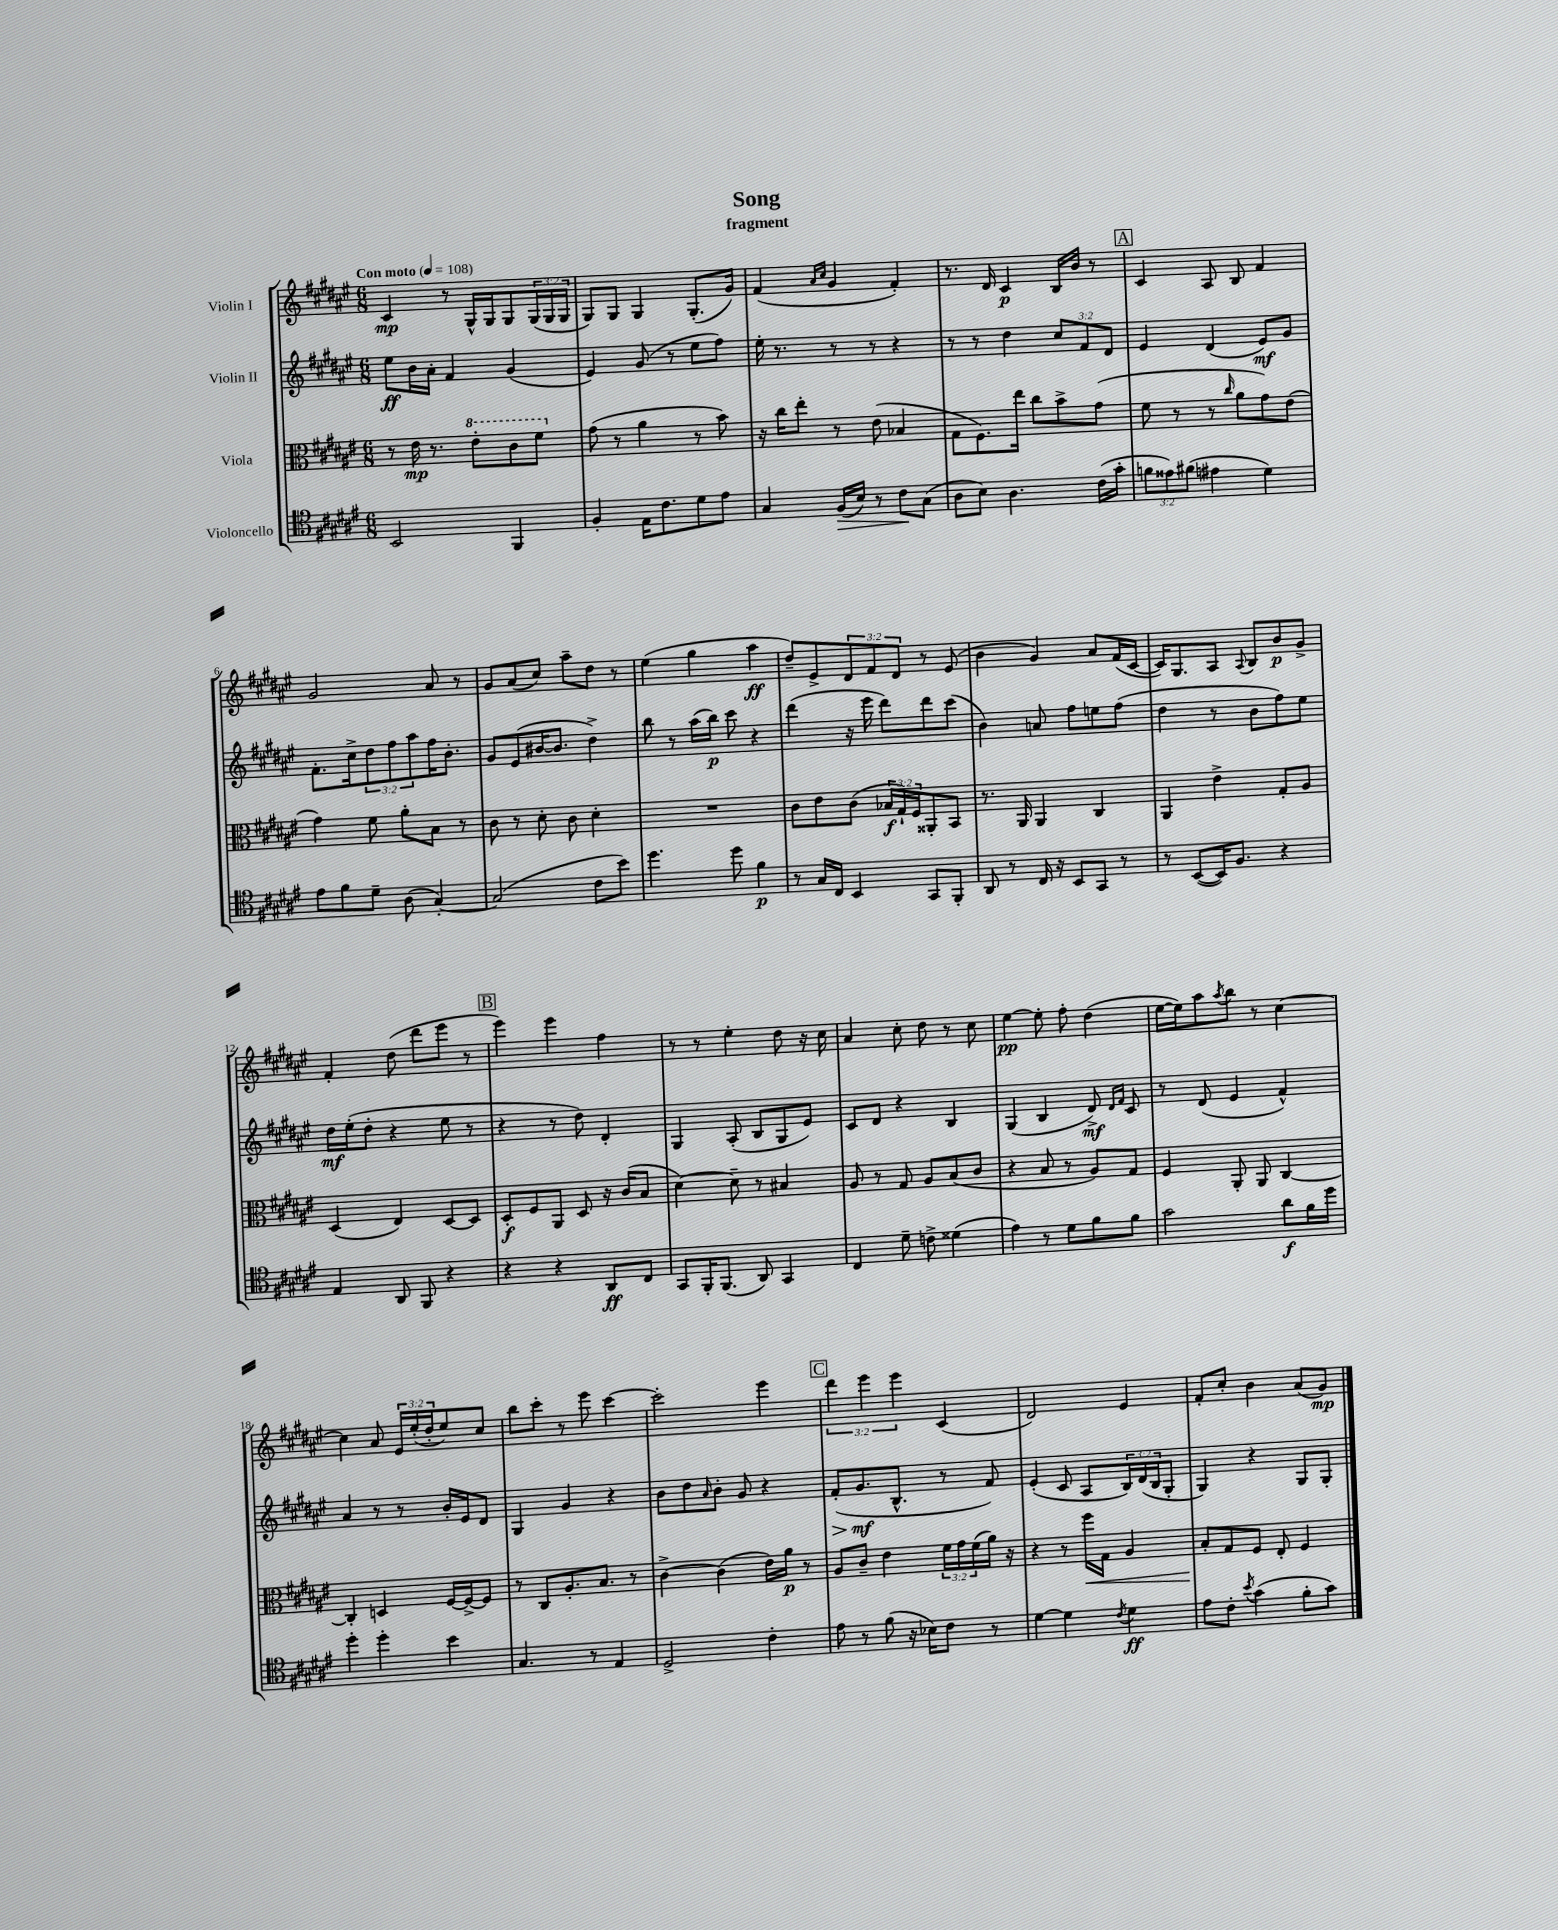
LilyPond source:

\header { title = "Song" subtitle = "fragment" }
<<
\new StaffGroup <<
\new Staff = "s0" \with { instrumentName = "Violin I" } {
    \clef treble \key fis \major \numericTimeSignature \time 6/8 \override Staff.TupletNumber.text = #tuplet-number::calc-fraction-text \tempo "Con moto" 4 = 108
    cis'4\mp r8 gis16-^ gis16 gis8 \tuplet 3/2 { gis16( gis16 gis16 } |
    gis8) gis8 gis4 gis8.-.( gis'16) |
    fis'4( \grace { ais'16 cis''16 } gis'4 fis'4-.) |
    r8. dis'16 cis'4\p b16 b'16 r8 |
    \mark \markup { \box "A" } cis'4 ais8 b8 fis'4 |
    gis'2 ais'8 r8 |
    gis'8 ais'8( cis''8) ais''8-- dis''8 r8 |
    eis''4( gis''4 ais''4\ff |
    dis''8--) eis'8-> \tuplet 3/2 { dis'8 fis'8 dis'8 } r8 eis'8( |
    b'4 gis'4) ais'8 fis'16( cis'16~ |
    cis'16) gis8. ais8 \appoggiatura { ais8 } b8 b'8\p gis'8-> |
    fis'4-. dis''8( dis'''8 eis'''8 r8 |
    \mark \markup { \box "B" } eis'''4) eis'''4 fis''4 |
    r8 r8 eis''4-. dis''8 r16 cis''16 |
    ais'4 cis''8-. dis''8 r8 cis''8 |
    eis''4~\pp eis''8-. fis''8-. dis''4( |
    eis''16~ eis''16) ais''8 \acciaccatura { ais''8 } b''8 r8 cis''4~ |
    cis''4 ais'8 \tuplet 3/2 { eis'16 eis''16-.( dis''16-. } eis''8) cis''8 |
    b''8 cis'''8-. r8 eis'''8 cis'''4~ |
    cis'''2-. eis'''4 |
    \mark \markup { \box "C" } \tuplet 3/2 { dis'''4 eis'''4 eis'''4 } cis'4( |
    dis'2) eis'4 |
    fis'8-. cis''8-. b'4 ais'8( gis'8\mp) \bar "|." |
}
\new Staff = "s1" \with { instrumentName = "Violin II" } {
    \clef treble \key fis \major \numericTimeSignature \time 6/8 \override Staff.TupletNumber.text = #tuplet-number::calc-fraction-text
    eis''8\ff b'16 ais'16-. fis'4 gis'4( |
    eis'4) gis'8( r8 eis''8 fis''8) |
    eis''16-. r8. r8 r8 r4 |
    r8 r8 dis''4 \tuplet 3/2 { cis''8 fis'8 dis'8 } |
    \mark \markup { \box "A" } eis'4 dis'4( eis'8\mf) gis'8 |
    fis'8.-. cis''16-> \tuplet 3/2 { dis''8 fis''8 ais''8 } fis''16 b'8.-. |
    gis'8 eis'8( bis'16~ bis'8. dis''4->) |
    b''8 r8 ais''16( b''16\p) cis'''8 r4 |
    dis'''4( r16 eis'''16 dis'''8) dis'''8 cis'''8( |
    b'4) a'8 fis''8 e''8 fis''8( |
    dis''4 r8 b'8 fis''8) eis''8 |
    dis''16\mf eis''16-.( dis''8-. r4 eis''8 r8 |
    \mark \markup { \box "B" } r4 r8 dis''8) dis'4-. |
    gis4 ais8-.( b8 gis8 eis'8) |
    cis'8 dis'8 r4 b4 |
    gis4( b4 dis'8->\mf) \grace { dis'16 fis'16 } cis'8 |
    r8 dis'8( eis'4 fis'4-^) |
    ais'4 r8 r8 b'16-. eis'16 dis'8 |
    gis4 gis'4 r4 |
    b'8 dis''8 \grace { ais'16 } b'8-. gis'8 r4 |
    \mark \markup { \box "C" } fis'8-.\>( gis'8.\mf\! b8.-^ r8 fis'8) |
    eis'4-.( cis'8 ais8 \tuplet 3/2 { b16) dis'16( b16 } gis8-. |
    gis4) r4 gis8 gis8-. \bar "|." |
}
\new Staff = "s2" \with { instrumentName = "Viola" } {
    \clef alto \key fis \major \numericTimeSignature \time 6/8 \override Staff.TupletNumber.text = #tuplet-number::calc-fraction-text
    r8 eis'16\mp r8. \ottava #1 eis''8-. cis''8 fis''8 \ottava #0 |
    gis'8( r8 ais'4 r8 b'8) |
    r16 cis''16 eis''8-. r8 eis'8( bes4 |
    gis8 fis8.) eis''16 cis''8 b'8-> gis'8( |
    \mark \markup { \box "A" } fis'8 r8 r8 \grace { cis''16 } ais'8 gis'8) eis'8( |
    gis'4) fis'8 ais'8-. b8 r8 |
    cis'8 r8 dis'8-. cis'8 dis'4-. |
    R2. |
    cis'8 eis'8 cis'8( \tuplet 3/2 { bes16\f gis16-!) fis16 } aisis,8-. b,8 |
    r8. ais,16 ais,4 cis4 |
    ais,4 eis'4-> gis8-. ais8 |
    dis4( eis4) dis8~ dis8 |
    \mark \markup { \box "B" } dis8-.\f fis8 ais,8 dis8 r16 cis'16( b8 |
    dis'4~) dis'8-- r8 bis4 |
    ais8 r8 gis8 ais8 b8( cis'8 |
    r4 b8 r8 ais8) gis8 |
    fis4 ais,8-. ais,8 cis4~ |
    cis4-. d4 fis16~ fis16~-> fis8 |
    r8 cis8 ais8.-. b8. r8 |
    cis'4~-> cis'4( eis'16) ais'16\p r8 |
    \mark \markup { \box "C" } ais8 cis'8-- eis'4 \tuplet 3/2 { fis'16 gis'16 fis'16( } ais'16) r16 |
    r4 r8 fis''16\< gis16 ais4 |
    b8-.\! gis8 fis8 eis8-. fis4 \bar "|." |
}
\new Staff = "s3" \with { instrumentName = "Violoncello" } {
    \clef tenor \key fis \major \numericTimeSignature \time 6/8 \override Staff.TupletNumber.text = #tuplet-number::calc-fraction-text
    b,2 fis,4 |
    fis4-. eis16 cis'8. dis'8 eis'8 |
    gis4 fis16\>( b16) r8 cis'8\! gis8( |
    ais8 b8) ais4. cis'16( gis'16-. |
    \mark \markup { \box "A" } \tuplet 3/2 { f'8 eisis'8) fis'8( } eis'4 dis'4) |
    eis'8 fis'8 dis'8-- ais8( gis4~-.) |
    gis2( cis'8 b'8) |
    dis''4. dis''8 fis'4\p |
    r8 gis16 cis16 b,4 gis,8 fis,8-. |
    ais,8 r8 cis16 r16 b,8 gis,8 r8 |
    r8 b,8~( b,16) fis8. r4 |
    eis4 ais,8 fis,8 r4 |
    \mark \markup { \box "B" } r4 r4 ais,8\ff cis8 |
    gis,8 fis,16-. fis,8.( ais,8) gis,4 |
    cis4 dis'8-- c'8-> disis'4( |
    eis'4) r8 dis'8 fis'8 fis'8 |
    gis'2 ais'8\f fis'16 dis''16 |
    dis''4-. dis''4-. b'4 |
    gis4. r8 eis4 |
    dis2-> cis'4-. |
    \mark \markup { \box "C" } eis'8 r8 fis'8( r16 bes16) cis'8 r8 |
    dis'4~ dis'4 \acciaccatura { cis'8 } dis'4\ff |
    eis'8 cis'8-. \acciaccatura { b'8 } gis'4( fis'8-. gis'8) \bar "|." |
}
>>
>>
